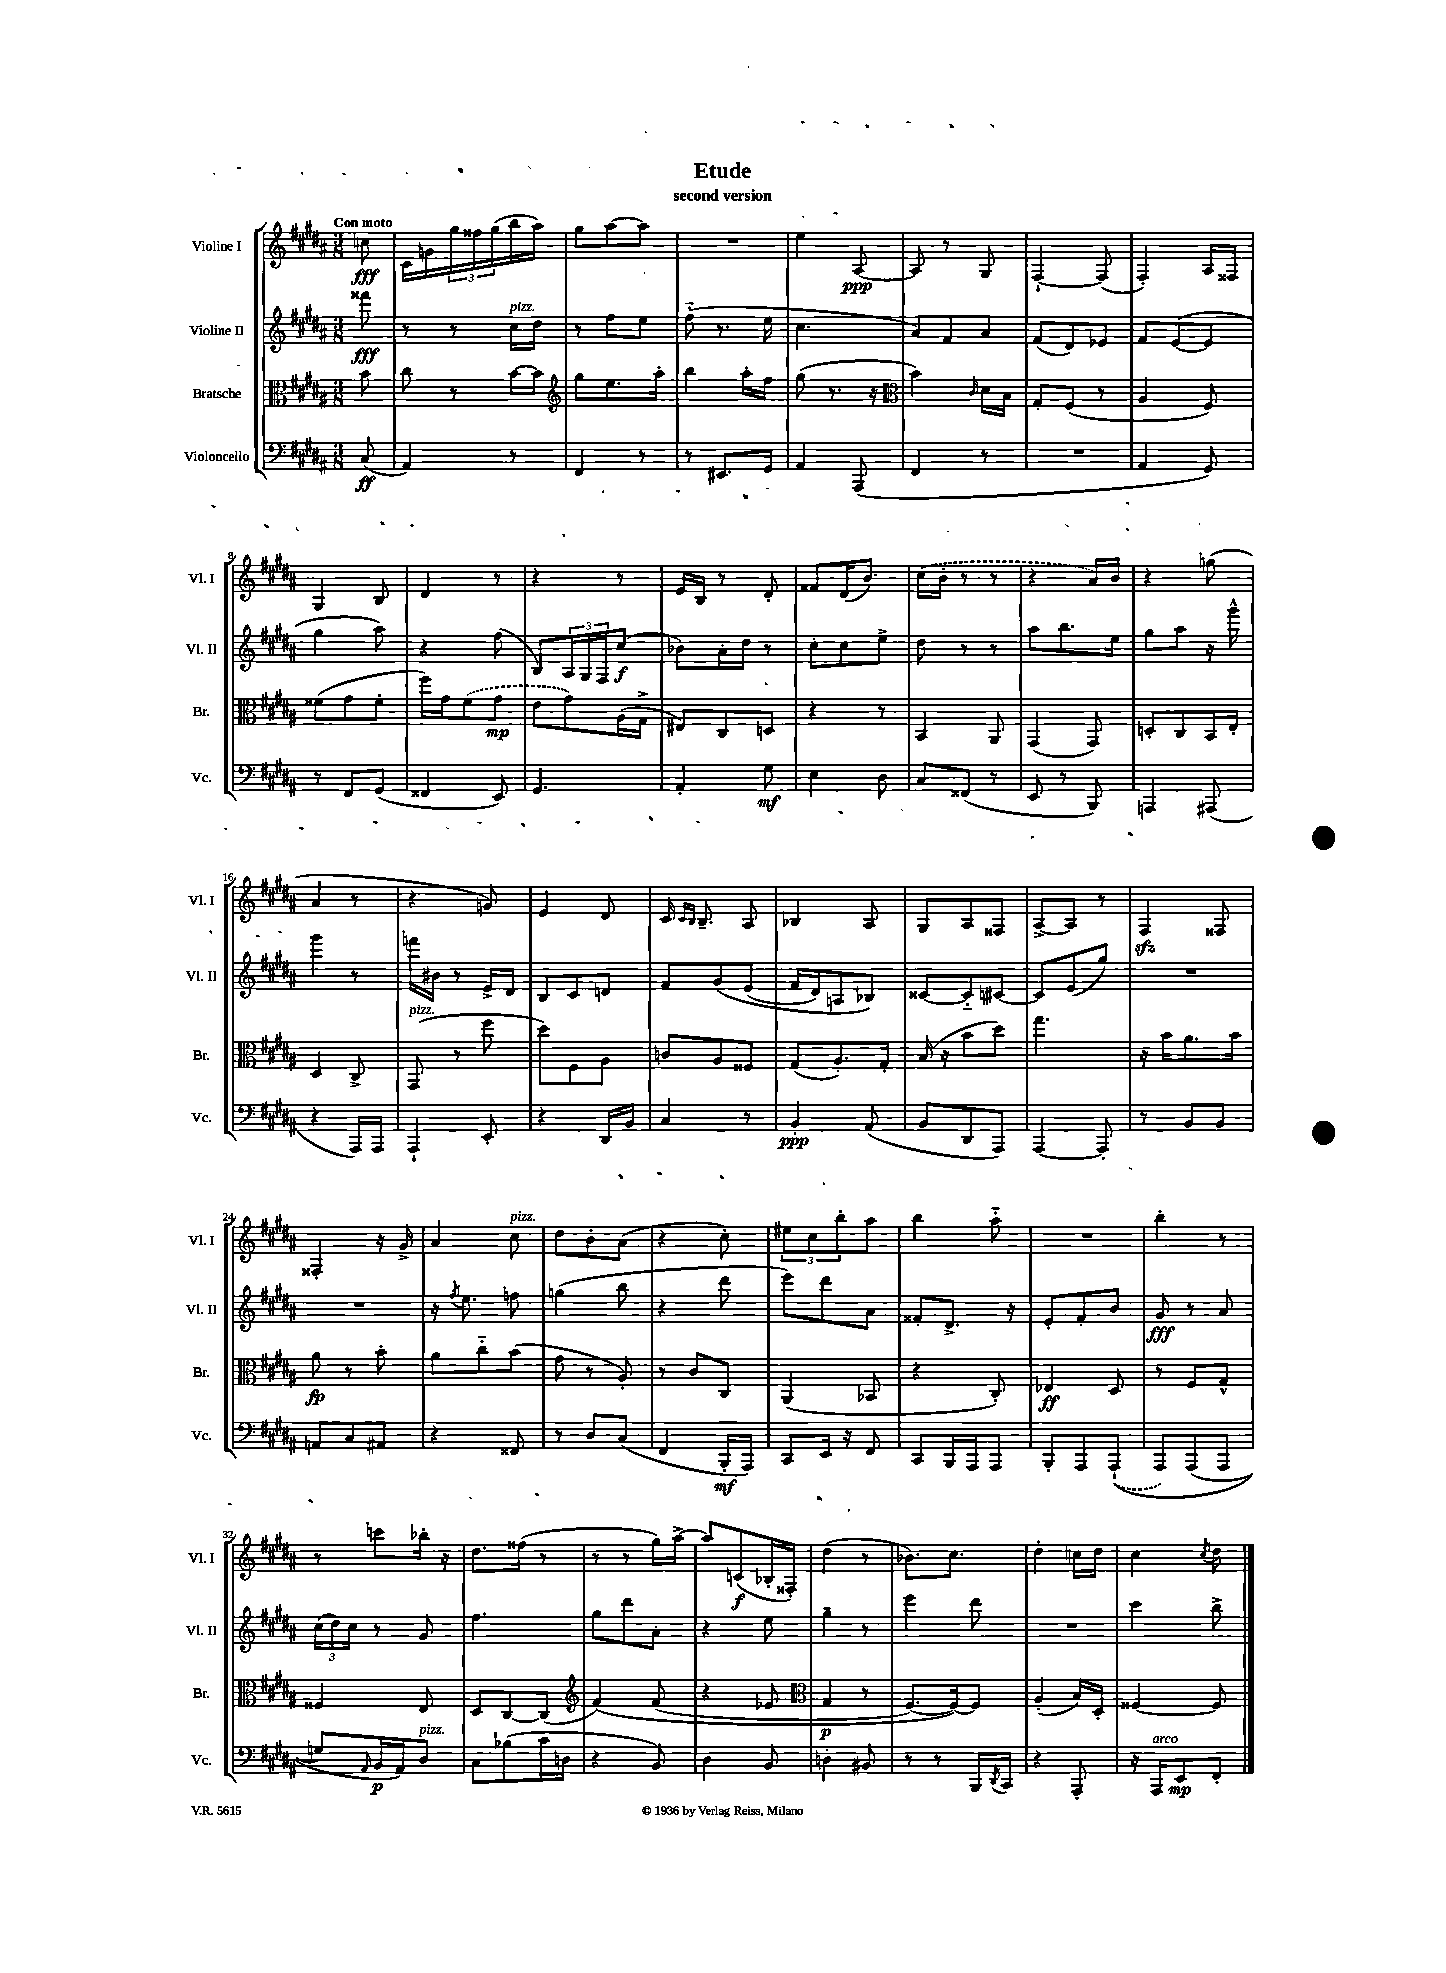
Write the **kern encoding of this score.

**kern	**kern	**kern	**kern
*staff4	*staff3	*staff2	*staff1
*clefF4	*clefC3	*clefG2	*clefG2
*k[f#c#g#d#a#]	*k[f#c#g#d#a#]	*k[f#c#g#d#a#]	*k[f#c#g#d#a#]
*M3/8	*M3/8	*M3/8	*M3/8
(8C#	8b	8fff##	8cc
=	=	=	=
4AA#)	8cc#	8r	16c#
.	.	.	16g
.	8r	8r	24gg#
.	.	.	24ff##
.	.	.	(24gg#
8r	[16b	16cc#	16bb
.	16b]	16dd#	16aa#)
=	=	=	=
*	*clefG2	*	*
4FF#	8gg#	8r	8gg#
.	8.ee	8ff#	[8aa#
8r	.	8ee	8aa#]
.	16aa#'	.	.
=	=	=	=
8r	4bb	(8ff#'~	4.r
8.EE#	.	8.r	.
.	16aa#'	.	.
16GG#	16ff#	16ee	.
=	=	=	=
4AA#	(8gg#	4.cc#	4ee
.	8.r	.	.
(8AAA#	.	.	[8A#
.	16r	.	.
=	=	=	=
*	*clefC3	*	*
4FF#	4b)	8a#)	8A#]
.	.	8f#	8r
.	16qqc#	.	.
8r	16d#	8a#	8G#
.	16B	.	.
=	=	=	=
4.r	8G#'	(8f#	[4F#`
.	(8F#	8d#)	.
.	8r	8e-	(8F#]
=	=	=	=
4AA#	4A#	8f#	4F#')
.	.	([8e	.
8GG#)	8F#)	8e]	16A#
.	.	.	16F##
=	=	=	=
8r	(8f##	4gg#	4G#
8FF#	8g#	.	.
(8GG#	8f##'	8aa#)	8B
=	=	=	=
4FF##	16ff#)	4r	4d#
.	16g#	.	.
.	(8f#	.	.
8EE)	8g#	(8ff#	8r
=	=	=	=
4.GG#	8e	8B)	4r
.	8g#)	24A#	.
.	.	24G#	.
.	.	24F#	.
.	(16A#	(8cc#	8r
.	16G#^	.	.
=	=	=	=
4AA#'	8E#)	8b-)	16e
.	.	.	16B
.	8C#	16a#'	8r
.	.	16dd#	.
8G#	8D	8r	8d#'
=	=	=	=
4E	4r	8cc#'	8f##
.	.	8cc#	(16d#
.	.	.	8.b)
8D#	8r	8ee^	.
=	=	=	=
8C#	4BB	8dd#	(16cc#
.	.	.	16b'
(8FF##	.	8r	8r
8r	8AA#	8r	8r
=	=	=	=
8EE	(4GG#	8aa#	4r
8r	.	8.bb	.
8BBB)	8GG#)	.	16a#)
.	.	16ee	16b
=	=	=	=
4AAA	8D'	8gg#	4r
.	8C#	8aa#	.
(8AAA#	16BB	16r	(8gg
.	16E'	16ggg#^^	.
=	=	=	=
4r	4D#	4ggg#	4a#
16AAA#)	8C#^	8r	8r
16AAA#	.	.	.
=	=	=	=
4AAA#`	(8GG#	16fff	4r
.	.	16b#	.
.	8r	8r	.
8EE'	8ff#	16e^	8g)
.	.	16d#	.
=	=	=	=
4r	8dd#)	8B	4e
.	8F#	8c#	.
16DD#	8A#	8d	8d#
16BB	.	.	.
=	=	=	=
4C#	8c	8f#	16c#
.	.	.	16qqc#
.	.	.	16qqB
.	.	.	8.B~
.	8A#	&(8g#	.
8r	8F##	(8e	8A#
=	=	=	=
4BB'	(8G#	16f#	4B-
.	.	16d#)	.
.	8.A#')	8A	.
(8AA#	.	8B-&)	8A#
.	16G#'	.	.
=	=	=	=
8BB	(16B	[8c##	8G#
.	16r	.	.
8DD#	8b	8c##'~]	8A#
8AAA#)	8dd#)	[8c#	8F##
=	=	=	=
[4AAA#	4.gg#	8c#]	[8A#^
.	.	(8e	8A#]
8AAA#']	.	8gg#)	8r
=	=	=	=
8r	16r	4.r	4F#
.	16b	.	.
8BB	8.a#	.	.
8BB	.	.	8F##
.	16b	.	.
=	=	=	=
8AA	8a#	4.r	4F##'
8C#	8r	.	.
8AA#	8b'	.	16r
.	.	.	16g#^
=	=	=	=
4r	8a#	16r	4a#
.	.	8qff#	.
.	.	8.ee	.
.	8cc#'~	.	.
8FF##	(8b	8ff	8cc#
=	=	=	=
8r	8g#	(4gg	8dd#
8D#	8r	.	8b'
(8C#	8A#')	8bb	(8a#
=	=	=	=
4FF#	8r	4r	4r
.	8c#	.	.
16BBB'	8C#	8ddd#	8cc#')
16AAA#)	.	.	.
=	=	=	=
8CC#	(4AA#	8eee)	12ee#
.	.	.	12cc#
16EE	.	8ddd#	.
.	.	.	12bb'
16r	.	.	.
8FF#	8BB-	8a#	8aa#
=	=	=	=
8CC#	4r	8f##'	4bb
16BBB	.	8.d#^	.
16AAA#	.	.	.
8AAA#	8C#')	.	8aa#'~
.	.	16r	.
=	=	=	=
8BBB'	4E-	8e'	4.r
8AAA#	.	8f#'	.
&((8AAA#`	8D#	8b	.
=	=	=	=
8AAA#)	8r	8g#	4bb'
(8AAA#	8F#	8r	.
8AAA#	8G#^^	8a#	8r
=	=	=	=
8G)	4F##	(24cc#	8r
.	.	24dd#)	.
.	.	24cc#	.
16qqAA#	.	.	.
16BB	.	8r	8ccc
16AA#&)	.	.	.
8D#	8E	8g#	16bb-'
.	.	.	16r
=	=	=	=
8C#	8D#	4.ff#	8.dd#
(8B-	[8C#	.	.
.	.	.	(16ff##
16c#	(8C#]	.	8r
16D	.	.	.
=	=	=	=
*	*clefG2	*	*
4r	&(4f#)	8gg#	8r
.	.	8ddd#	8r
8BB)	(8f#	8a#'	16gg#)
.	.	.	[16aa#^
=	=	=	=
4D#	4r	4r	8aa#]
.	.	.	(8c
8BB	8e-	8ee	16B-'
.	.	.	16F##')
=	=	=	=
*	*clefC3	*	*
4D'	4G#	4gg#~	(4dd#
8BB#	8r	8r	8r
=	=	=	=
8r	[8.F#)	4eee	8.b-)
8r	.	.	.
.	16F#_&)	.	8.cc#
16BBB	8F#]	8ddd#	.
8qDD#	.	.	.
16CC#	.	.	.
=	=	=	=
4r	(4A#'	4.r	4dd#'
8AAA#'	16B)	.	16cc
.	16D#'	.	16dd#
=	=	=	=
16r	[4F##	4ccc#	4cc#
16AAA#	.	.	.
8EE	.	.	.
.	.	.	8qcc#
8FF#'	8F##]	8bb^	8dd#
==	==	==	==
*-	*-	*-	*-
